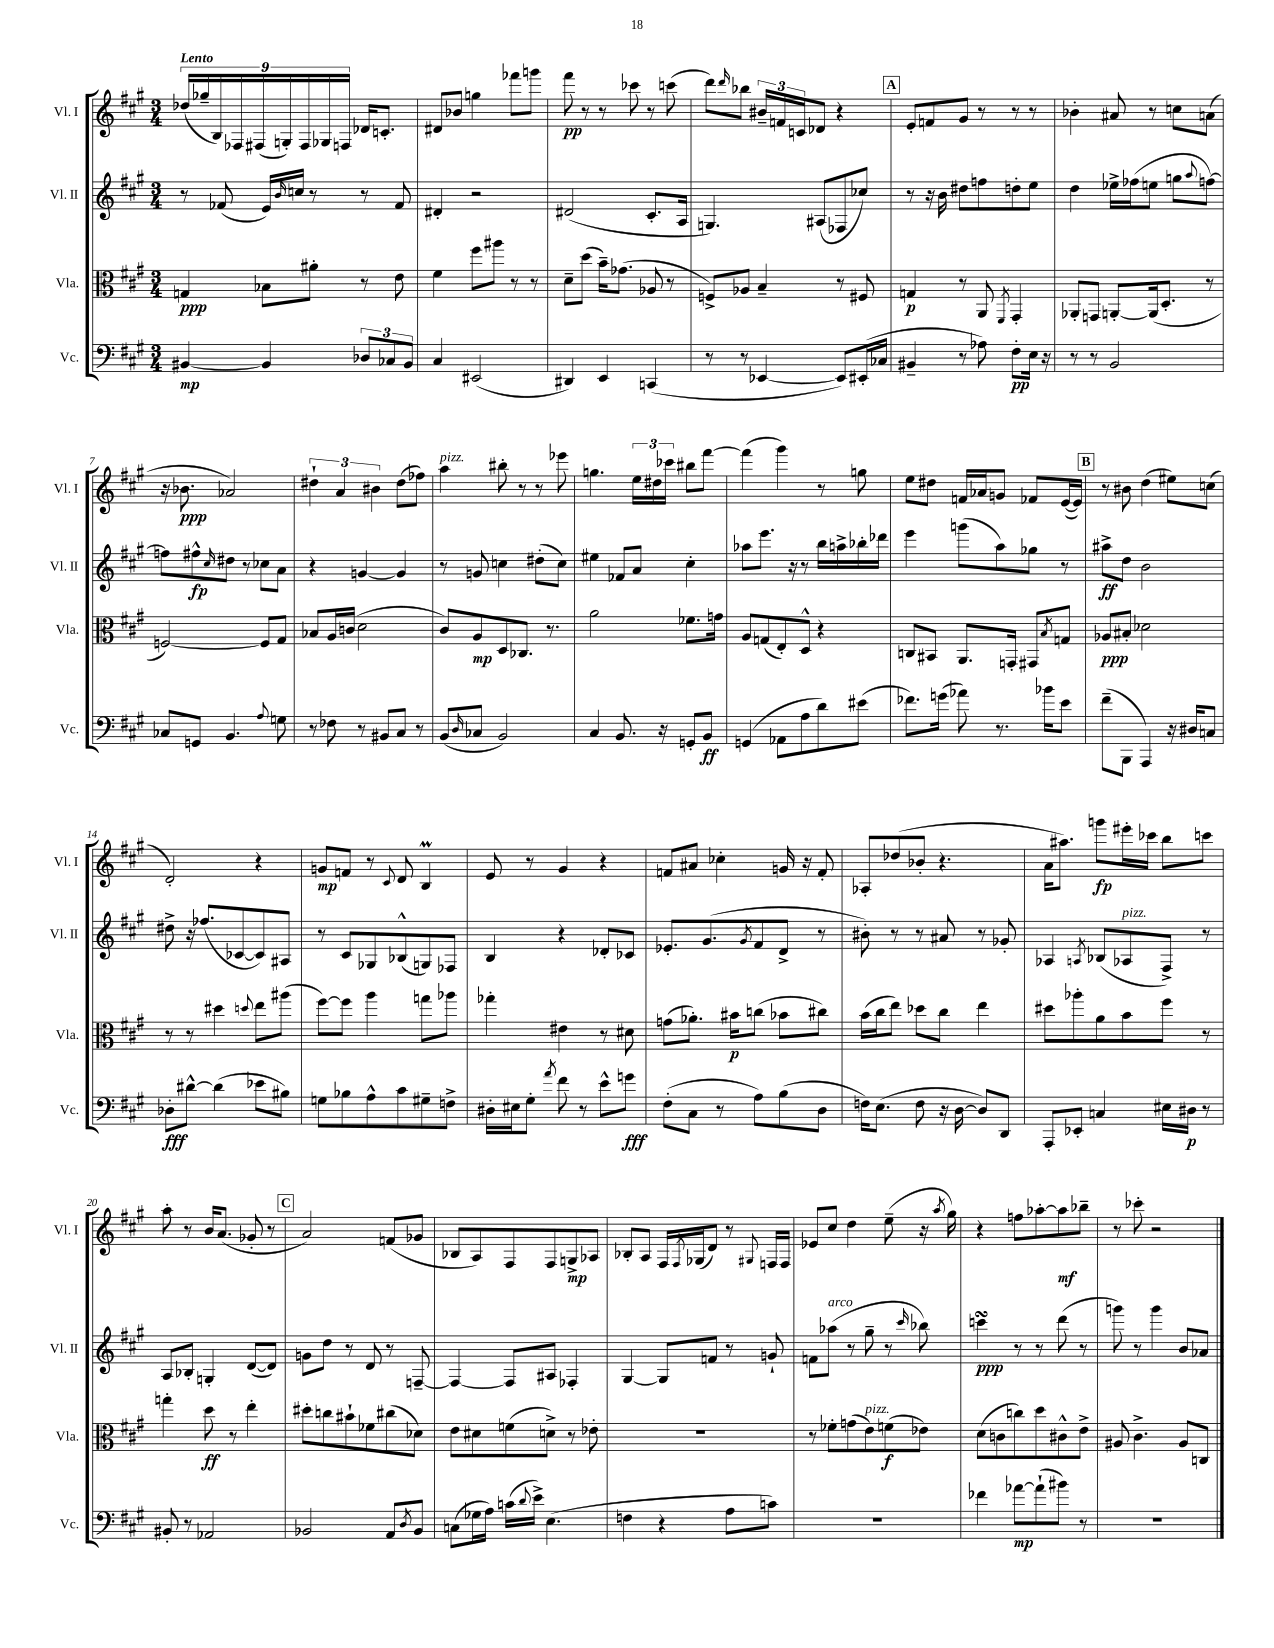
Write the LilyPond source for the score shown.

<<
\new StaffGroup <<
\new Staff = "s0" \with { instrumentName = "Vl. I" shortInstrumentName = "Vl. I" } {
    \clef treble \key a \major \numericTimeSignature \time 3/4 \tempo "Lento"
    \tuplet 9/8 { des''16( ges''16-- b16) fes16 fis16( g16-.) fis16 ges16 f16 } des'16 c'8.-. |
    dis'8 bes'8 g''4 fes'''8 g'''8 |
    fis'''8\pp r8 r8 ces'''8 r8 c'''8( |
    d'''8) \grace { d'''16 } bes''8 \tuplet 3/2 { bis'16-- f'16 c'16 } des'8 r4 |
    \mark \markup { \box "A" } e'8-. f'8 gis'8 r8 r8 r8 |
    bes'4-. ais'8 r8 c''8 a'8( |
    r16 bes'8.\ppp aes'2) |
    \tuplet 3/2 { dis''4-! a'4 bis'4 } dis''8( fes''8) |
    a''4^\markup { \italic "pizz." } bis''8-. r8 r8 ees'''8 |
    g''4. \tuplet 3/2 { e''16 dis''16 ces'''16 } bis''8 fis'''8~ |
    fis'''4( gis'''4) r8 g''8 |
    e''8 dis''8 f'16 aes'16 g'8 fes'8 e'16~( e'16) |
    \mark \markup { \box "B" } r8 bis'8 d''4( eis''8) c''8( |
    d'2-.) r4 |
    g'8\mp f'8 r8 \appoggiatura { cis'8 } d'8 b4\prall |
    e'8 r8 gis'4 r4 |
    f'8 ais'8 ces''4-. g'16 r16 f'8-. |
    aes8-. des''8( bes'8-. r4. |
    a'16 ais''8.) g'''8\fp eis'''16-. ces'''16 b''8 c'''8 |
    a''8-. r8 b'16 a'8.( ges'8-. r8 |
    \mark \markup { \box "C" } a'2) f'8( ges'8 |
    bes8 a8) fis8 fis8 g8->\mp aes8 |
    bes8-. a8 fis16 \acciaccatura { fis8 } ges16( d'8) r8 \appoggiatura { gis8 } f16 f16 |
    ees'8 cis''8 d''4 e''8--( r16 \acciaccatura { a''8 } gis''16) |
    r4 f''8 aes''8~-. aes''8\mf bes''8-- |
    r8 ces'''8-. r2 \bar "|." |
}
\new Staff = "s1" \with { instrumentName = "Vl. II" shortInstrumentName = "Vl. II" } {
    \clef treble \key a \major \numericTimeSignature \time 3/4
    r8 fes'8( e'16) \grace { b'16 } c''16 r8 r8 fes'8 |
    dis'4-. r2 |
    dis'2( cis'8.-. a16 |
    g4.) ais8( fes8 ces''8) |
    \mark \markup { \box "A" } r8 r16 b'16 dis''8 f''8 d''8-. e''8 |
    d''4 ees''16-> fes''16( e''8 g''8 \appoggiatura { a''8 } f''8~) |
    f''8 fis''8-^\fp \grace { cis''16 } dis''8 r8 ces''8 a'8 |
    r4 g'4~ g'4 |
    r8 g'8 c''4 dis''8-.( c''8) |
    eis''4 fes'8 a'8 cis''4-. |
    aes''8 e'''8. r16 r8 b''16 a''16-> bes''16-. des'''16 |
    e'''4 g'''8( a''8) ges''8 r8 |
    \mark \markup { \box "B" } ais''8->\ff d''8 b'2 |
    dis''8-> r16 fes''8.( ces'8~ ces'8) ais8 |
    r8 cis'8 ges8 bes8-^( g8) fes8 |
    b4 r4 des'8-. ces'8 |
    ees'8.-. gis'8.( \acciaccatura { gis'8 } fis'8 d'8-> r8 |
    bis'8-.) r8 r8 ais'8 r8 ges'8-. |
    aes4 \acciaccatura { a8 } bes8( aes8^\markup { \italic "pizz." } fis8->) r8 |
    a8 bes8-. g4-. d'8~( d'8) |
    \mark \markup { \box "C" } g'8 d''8 r8 d'8 r8 f8~-- |
    f4~ f8 ais8 fes4-. |
    gis4~ gis8 f'8 r8 g'8-! |
    f'8 aes''8^\markup { \italic "arco" }( r8 gis''8-- r8 \grace { cis'''16 } bes''8) |
    c'''4\turn\ppp r8 r8 d'''8( r8 |
    g'''8) r8 g'''4 b'8 aes'8 \bar "|." |
}
\new Staff = "s2" \with { instrumentName = "Vla." shortInstrumentName = "Vla." } {
    \clef alto \key a \major \numericTimeSignature \time 3/4
    g4\ppp bes8 ais'8-. r8 e'8 |
    fis'4 fis''8 ais''8 r8 r8 |
    d'8-- d''8( b'16--) ges'8.( aes8 r8 |
    f8->) aes8 b4-- r8 fis8 |
    \mark \markup { \box "A" } g4\p r8 a,8 \acciaccatura { fis,8 } gis,4-. |
    aes,8-. g,8 a,8~-. a,16( d8.-. r8 |
    f2~) f8 gis8 |
    bes8 a16 c'16( d'2 |
    cis'8) a8\mp d8 ces8. r8. |
    a'2 fes'8. g'16 |
    a8 g8( e8-.) d8-^ r4 |
    c8 bis,8 a,8. g,16-. gis,8 \acciaccatura { b8 } g8 |
    \mark \markup { \box "B" } aes8\ppp bis8-. des'2 |
    r8 r8 dis''4 \appoggiatura { d''8 } e''8 ais''8( |
    fis''8~) fis''8 a''4 g''8 aes''8 |
    ges''4-. eis'4 r8 dis'8 |
    g'8( aes'8.-.) bis'16\p c''8( bes'8 cis''8) |
    b'16( cis''16 e''8) des''8 cis''8 e''4 |
    dis''8 aes''8-. a'8 b'8 fis''8 r8 |
    g''4-. d''8\ff r8 e''4-. |
    \mark \markup { \box "C" } dis''8-. c''8 bis'8-! fes'8 cis''8( des'8) |
    e'8 dis'8 f'8( d'8->) r8 ees'8-. |
    R2. |
    r8 fes'8-. g'8( e'8^\markup { \italic "pizz." }) f'8\f( ees'8) |
    d'8( c'8 c''8) d''8 cis'8-^ e'8-> |
    ais8 cis'4.-> ais8 c8 \bar "|." |
}
\new Staff = "s3" \with { instrumentName = "Vc." shortInstrumentName = "Vc." } {
    \clef bass \key a \major \numericTimeSignature \time 3/4
    bis,4~\mp bis,4 \tuplet 3/2 { des8 ces8 bis,8 } |
    cis4 eis,2( |
    dis,4) e,4 c,4( |
    r8 r8 ees,4~ ees,8) eis,16-.( ces16 |
    \mark \markup { \box "A" } bis,4-- r8 aes8) fis8-.\pp e16 r16 |
    r8 r8 b,2 |
    ces8 g,8 b,4. \appoggiatura { a8 } g8 |
    r8 fes8 r8 bis,8 cis8 r8 |
    b,8( \grace { d16 } ces8 b,2) |
    cis4 b,8. r16 g,8-. b,8\ff |
    g,4( aes,8 a8 d'8) eis'8( |
    fes'8.) g'16( aes'8) r8. bes'16 e'8 |
    \mark \markup { \box "B" } fis'8--( b,,8 a,,4) r16 dis16 c8 |
    des8-.\fff dis'8~-^ dis'4( ees'8 bis8) |
    g8 bes8 a8-^ cis'8 gis8-- f8-> |
    dis16-. eis16 gis8-. \acciaccatura { a'8 } fis'8 r8 e'8-^ g'8\fff |
    fis8-.( cis8 r8 a8) b8( d8 |
    f16) e8.( f8 r16 d16~ d8) d,8 |
    a,,8-. ees,8-. c4 eis16 dis16\p r8 |
    bis,8-. r8 aes,2 |
    \mark \markup { \box "C" } bes,2 a,8 \acciaccatura { d8 } bes,8 |
    c8( ges16 a16) c'16( \appoggiatura { d'8 } e'16->) e4.( |
    f4 r4 a8 c'8) |
    R2. |
    fes'4 aes'8~\mp aes'8-!( bis'8) r8 |
    r2. \bar "|." |
}
>>
>>
